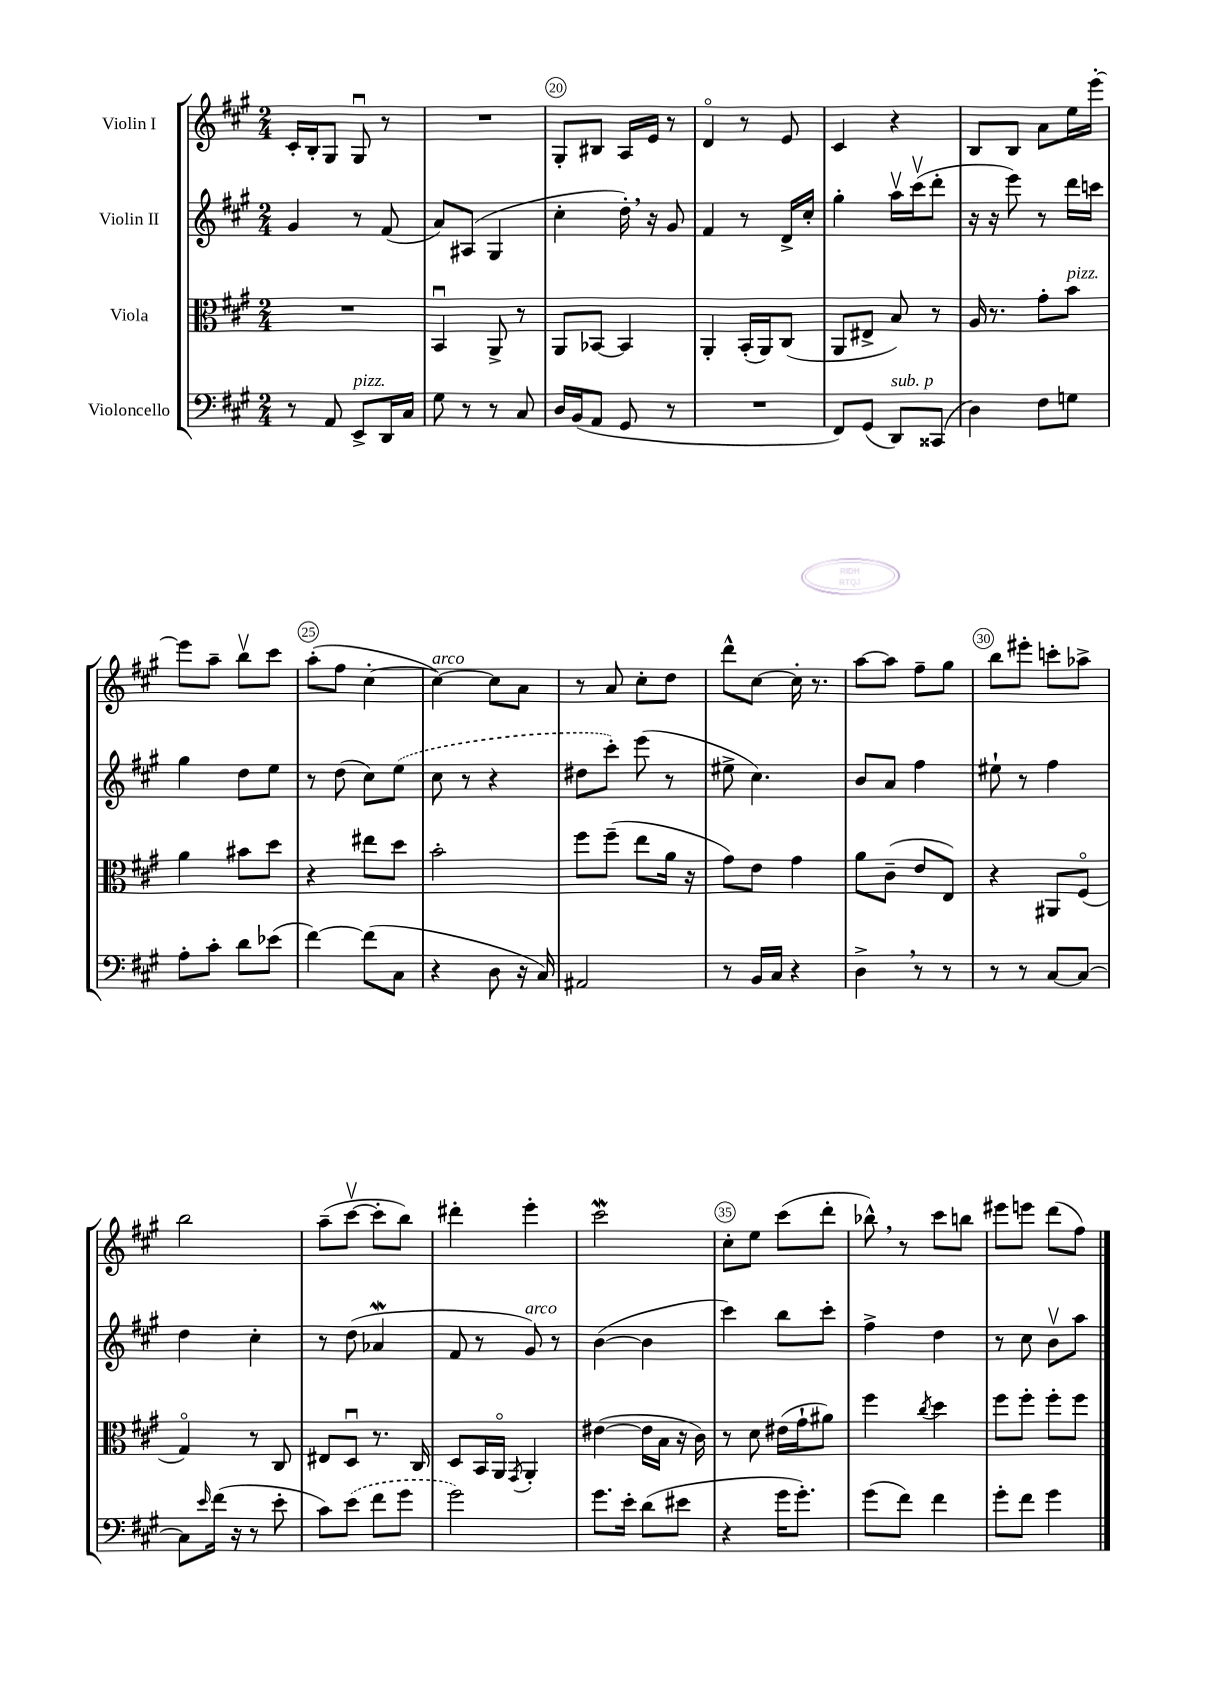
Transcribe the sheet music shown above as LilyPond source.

<<
\new StaffGroup <<
\new Staff = "s0" \with { instrumentName = "Violin I" } {
    \clef treble \key a \major \numericTimeSignature \time 2/4
    cis'16-. b16-. gis8 gis8\downbow r8 |
    R2 |
    gis8-. bis8 a16 e'16 r8 |
    d'4\flageolet r8 e'8 |
    cis'4 r4 |
    b8 b8 a'8 e''16 e'''16~-. |
    e'''8 a''8-- b''8\upbow cis'''8 |
    a''8-.( fis''8 cis''4~-. |
    cis''4~^\markup { \italic "arco" }) cis''8 a'8 |
    r8 a'8 cis''8-. d''8 |
    d'''8-^ cis''8~ cis''16-. r8. |
    a''8~ a''8 fis''8-- gis''8 |
    b''8 eis'''8-. c'''8-. aes''8-> |
    b''2 |
    a''8--( cis'''8~\upbow cis'''8-. b''8) |
    dis'''4-. e'''4-. |
    cis'''2\mordent |
    cis''8-. e''8 cis'''8( d'''8-. |
    bes''8-^) \breathe r8 cis'''8 b''8 |
    eis'''8 e'''8 d'''8( fis''8) \bar "|." |
}
\new Staff = "s1" \with { instrumentName = "Violin II" } {
    \clef treble \key a \major \numericTimeSignature \time 2/4
    gis'4 r8 fis'8( |
    a'8) ais8( gis4 |
    cis''4-. d''16-.) \breathe r16 gis'8 |
    fis'4 r8 d'16-> cis''16-. |
    gis''4-. a''16\upbow cis'''16\upbow( d'''8-. |
    r16 r16 e'''8) r8 d'''16 c'''16 |
    gis''4 d''8 e''8 |
    r8 d''8( cis''8) \once \slurDashed e''8( |
    cis''8 r8 r4 |
    dis''8 cis'''8-.) e'''8( r8 |
    eis''8-> cis''4.) |
    b'8 a'8 fis''4 |
    eis''8-! r8 fis''4 |
    d''4 cis''4-. |
    r8 d''8( aes'4\mordent |
    fis'8 r8 gis'8^\markup { \italic "arco" }) r8 |
    b'4~( b'4 |
    cis'''4) b''8 cis'''8-. |
    fis''4-> d''4 |
    r8 cis''8 b'8\upbow a''8 \bar "|." |
}
\new Staff = "s2" \with { instrumentName = "Viola" } {
    \clef alto \key a \major \numericTimeSignature \time 2/4
    R2 |
    b,4\downbow a,8-> r8 |
    a,8 bes,8~ bes,4 |
    a,4-. b,16-.( a,16) cis8( |
    a,8 eis8-> b8) r8 |
    a16 r8. gis'8-. b'8^\markup { \italic "pizz." } |
    a'4 bis'8 d''8 |
    r4 eis''8 d''8 |
    b'2-. |
    fis''8 fis''8--( e''8 a'16 r16 |
    gis'8) e'8 gis'4 |
    a'8 cis'8--( e'8 e8) |
    r4 ais,8 fis8\flageolet( |
    gis4\flageolet) r8 cis8 |
    eis8 d8\downbow r8. cis16 |
    d8 b,16 a,16\flageolet \acciaccatura { gis,8 } a,4-. |
    eis'4~( eis'16 b16 r16 cis'16) |
    r8 d'8 eis'16( gis'16-! ais'8) |
    fis''4 \acciaccatura { cis''8 } d''4 |
    fis''8 fis''8-. fis''8-. fis''8 \bar "|." |
}
\new Staff = "s3" \with { instrumentName = "Violoncello" } {
    \clef bass \key a \major \numericTimeSignature \time 2/4
    r8 a,8 e,8->^\markup { \italic "pizz." } d,16 cis16 |
    gis8 r8 r8 cis8 |
    d16 b,16( a,8 gis,8 r8 |
    R2 |
    fis,8) gis,8( d,8^\markup { \italic "sub. p" }) cisis,8( |
    d4) fis8 g8 |
    a8-. cis'8-. d'8 ees'8( |
    fis'4~) fis'8( cis8 |
    r4 d8 r16 cis16) |
    ais,2 |
    r8 b,16 cis16 r4 |
    d4-> \breathe r8 r8 |
    r8 r8 cis8~ cis8~ |
    cis8 \grace { e'16 } fis'16( r16 r8 e'8-. |
    cis'8) \once \slurDashed e'8( fis'8 gis'8 |
    gis'2) |
    gis'8. e'16-. d'8( eis'8 |
    r4 gis'16 gis'8.-.) |
    gis'8( fis'8) fis'4 |
    gis'8-. fis'8 gis'4 \bar "|." |
}
>>
>>
\layout { \context { \Score currentBarNumber = #18 \override BarNumber.break-visibility = ##(#f #t #t) barNumberVisibility = #(every-nth-bar-number-visible 5) \override BarNumber.stencil = #(make-stencil-circler 0.1 0.3 ly:text-interface::print) } }
